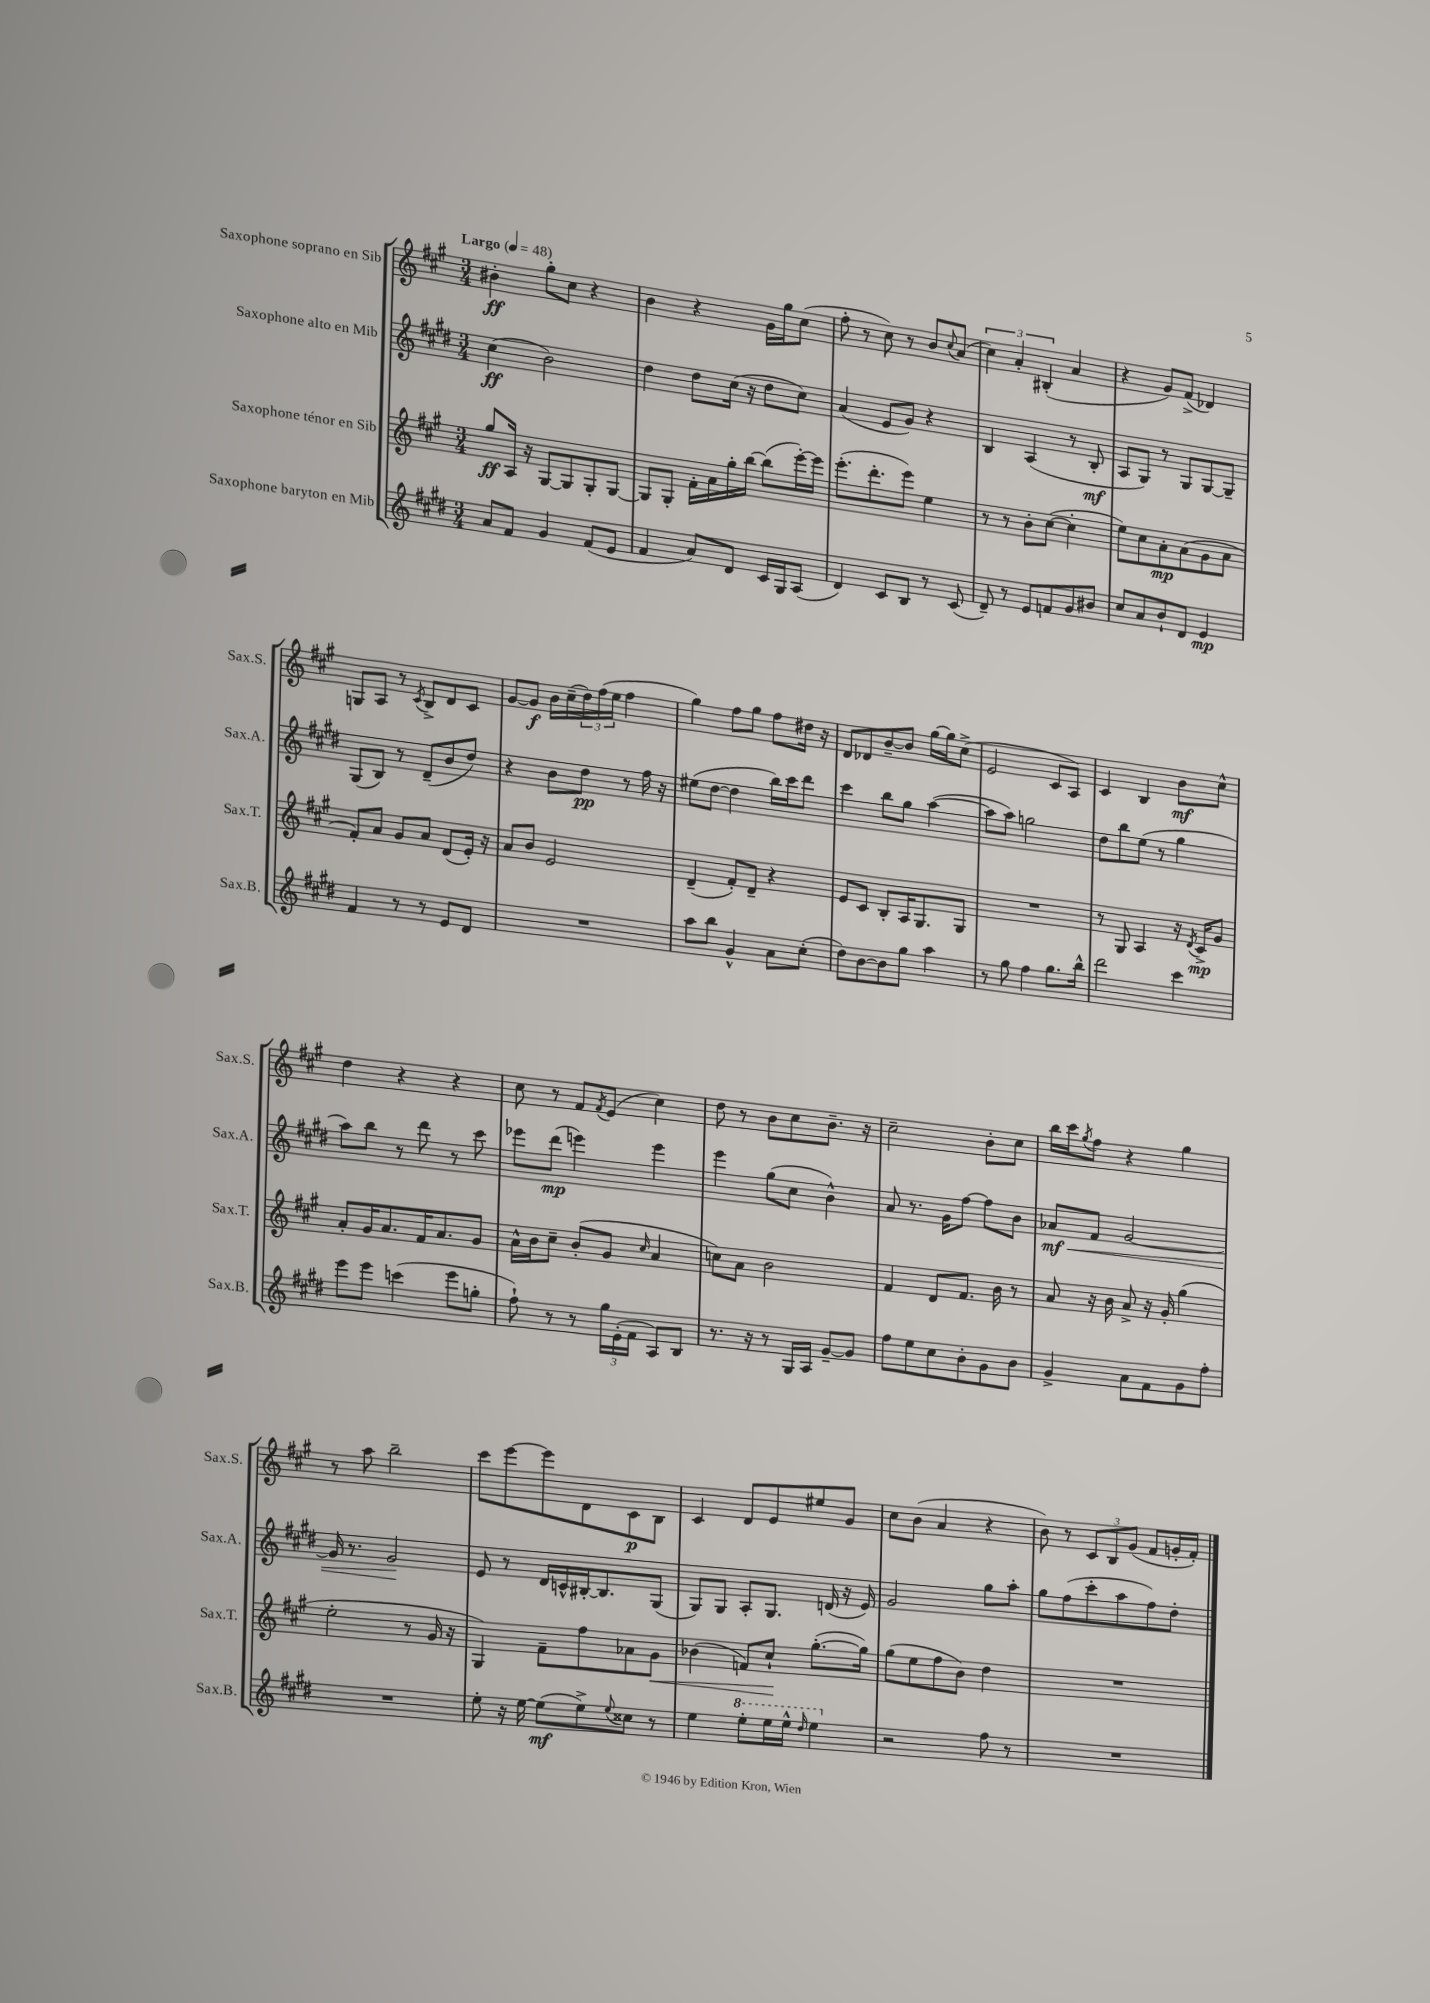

**kern	**dynam	**kern	**dynam	**kern	**dynam	**kern	**dynam
*part4	*part4	*part3	*part3	*part2	*part2	*part1	*part1
*staff4	*staff4	*staff3	*staff3	*staff2	*staff2	*staff1	*staff1
*I"Saxophone baryton en Mib	*	*I"Saxophone ténor en Sib	*	*I"Saxophone alto en Mib	*	*I"Saxophone soprano en Sib	*
*I'Sax.B.	*	*I'Sax.T.	*	*I'Sax.A.	*	*I'Sax.S.	*
*clefG2	*	*clefG2	*	*clefG2	*	*clefG2	*
*k[f#c#g#d#]	*	*k[f#c#g#]	*	*k[f#c#g#d#]	*	*k[f#c#g#]	*
*M3/4	*	*M3/4	*	*M3/4	*	*M3/4	*
*MM48	*	*MM48	*	*MM48	*	*MM48	*
=1	=1	=1	=1	=1	=1	=1	=1
!	!	!	!	!	!	!LO:TX:a:B:t=Largo	!
8a/L	.	8gg#/L	ff	(4cc#\	ff	4b#X'\	ff
8f#/J	.	16A/Jk	.	.	.	.	.
.	.	16r	.	.	.	.	.
4g#/	.	[8G#/L	.	2b\)	.	8gg#'\L	.
.	.	8G#/]	.	.	.	8cc#\J	.
(8f#/L	.	8G#'/	.	.	.	4r	.
8e/J	.	[8G#/J	.	.	.	.	.
=2	=2	=2	=2	=2	=2	=2	=2
4f#/	.	8G#/L]	.	4dd#\	.	4b\	.
.	.	8G#'/J	.	.	.	.	.
8a/L)	.	16f#'\LL	.	8dd#\L	.	4r	.
.	.	16a\	.	.	.	.	.
8d#/J	.	16gg#'\	.	(16cc#\Jk	.	.	.
.	.	[16bb\JJ	.	16r	.	.	.
16c#/LL	.	(8bb\L]	.	8dd#\L	.	16g#\LL	.
16G#/J	.	.	.	.	.	16gg#\J	.
(8A/J	.	[16eee'\L)	.	8cc#\J)	.	(8cc#\J	.
.	.	16eee\JJ]	.	.	.	.	.
=3	=3	=3	=3	=3	=3	=3	=3
4d#/)	.	(8.eee'\L	.	(4a/	.	8ff#'\	.
.	.	.	.	.	.	8r	.
.	.	8.ddd'\	.	.	.	.	.
8c#/L	.	.	.	8e/L	.	8cc#\)	.
8B/J	.	8eee\J)	.	8g#/J)	.	8r	.
8r	.	4ee\	.	4r	.	8b/L	.
.	.	.	.	.	.	8qqcc#/	.
(8c#/	.	.	.	.	.	(8a/J	.
=4	=4	=4	=4	=4	=4	=4	=4
8d#~/)	.	8r	.	4B/	.	6cc#\)	.
8r	.	8r	.	.	.	.	.
.	.	.	.	.	.	6a'/	.
8e/L	.	8b'\L	.	(4A/	.	.	.
.	.	.	.	.	.	(6B#X'/	.
8fn/	.	([8cc#\J	.	.	.	.	.
8g#/	.	4cc#'\]	.	8r	.	4a/	.
8b#X/J	.	.	.	8B'/	mf	.	.
=5	=5	=5	=5	=5	=5	=5	=5
8cc#/L	.	8ee\L)	.	8A/L	.	4r	.
8a/	.	8cc#\	.	8G#/J)	.	.	.
8b`/	.	8a'\	mp	8r	.	8g#/L)	.
8d#/J	.	(8a\	.	8G#/L	.	(8f#^/J	.
4e/	mp	8g#\	.	[8G#/	.	4d-X/)	.
.	.	8a\J	.	8G#~/J]	.	.	.
!!LO:LB:g=z
=6	=6	=6	=6	=6	=6	=6	=6
4f#/	.	8f#'/L)	.	(8G#/L	.	8Gn/L	.
.	.	8a/J	.	8B/J)	.	8A/J	.
8r	.	8g#/L	.	8r	.	8r	.
.	.	.	.	.	.	8qc#/	.
8r	.	8a/J	.	(8d#~/L	.	8B^/L	.
8e/L	.	(8d/L	.	8b/	.	8d/	.
8d#/J	.	16e'/Jk)	.	8dd#/J)	.	8c#/J	.
.	.	16r	.	.	.	.	.
=7	=7	=7	=7	=7	=7	=7	=7
2.r	.	8a/L	.	4r	.	[8g#/L	.
.	.	8b/J	.	.	.	8g#/J]	f
.	.	2e/	.	8b\L	.	16b\LL	.
.	.	.	.	.	.	(16cc#~\	.
.	.	.	.	8dd#\J	pp	24dd\)	.
.	.	.	.	.	.	(24ff#\	.
.	.	.	.	.	.	24ee\JJ	.
.	.	.	.	8r	.	4ff#\	.
.	.	.	.	16ff#\	.	.	.
.	.	.	.	16r	.	.	.
=8	=8	=8	=8	=8	=8	=8	=8
8aa\L	.	(4d~/	.	(8ee#X\L	.	4gg#\)	.
8bb\J	.	.	.	[8dd#\J	.	.	.
4g#^^/	.	8f#'/L)	.	4dd#\]	.	8ff#\L	.
.	.	8d~/J	.	.	.	8gg#\J	.
8a\L	.	4r	.	16bb\LL)	.	8ff#\L	.
.	.	.	.	16ccc#\J	.	.	.
(8cc#'\J	.	.	.	8ddd#\J	.	16dd#X\Jk	.
.	.	.	.	.	.	16r	.
=9	=9	=9	=9	=9	=9	=9	=9
8dd#\L)	.	8e/L	.	4ccc#\	.	8d/L	.
[8b\	.	8c#/J	.	.	.	8d-X/	.
8b\]	.	8B'/L	.	8bb\L	.	[8b~/	.
8gg#\J	.	16A/K	.	8gg#\J	.	8b/J]	.
.	.	8.G#/	.	.	.	.	.
4aa\	.	.	.	([4aa\	.	[16gg#\LL	.
.	.	.	.	.	.	16gg#\J]	.
.	.	8G#/J	.	.	.	(8cc#^\J	.
=10	=10	=10	=10	=10	=10	=10	=10
8r	.	2.r	.	8aa\L]	.	2e/	.
8gg#\	.	.	.	8aa\J)	.	.	.
4ff#\	.	.	.	2ggn\	.	.	.
8.gg#\L	.	.	.	.	.	8c#/L	.
.	.	.	.	.	.	8A/J)	.
16bb^^\Jk	.	.	.	.	.	.	.
=11	=11	=11	=11	=11	=11	=11	=11
2ddd#\	.	8r	.	8dd#\L	.	4c#/	.
.	.	8G#/	.	8bb\	.	.	.
.	.	4A/	.	(8ee\J	.	4B/	.
.	.	.	.	8r	.	.	.
4ccc#\	.	16r	.	4gg#\	.	8b\L	mf
.	.	8qd/	.	.	.	.	.
.	.	16c#^/KL	mp	.	.	.	.
.	.	8g#/J	.	.	.	8cc#^^\J	.
!!LO:LB:g=z
=12	=12	=12	=12	=12	=12	=12	=12
8eee\L	.	8a'/L	.	8aa\L)	.	4dd\	.
8eee\J	.	16g#/K	.	8bb\J	.	.	.
.	.	8.a/	.	.	.	.	.
(4cccn\	.	.	.	8r	.	4r	.
.	.	16f#/K	.	8ddd#\	.	.	.
.	.	8.a/	.	.	.	.	.
8eee\L	.	.	.	8r	.	4r	.
8ggn'\J	.	8g#/J	.	8ccc#\	.	.	.
=13	=13	=13	=13	=13	=13	=13	=13
8ff#`\)	.	16a^^\LL	.	8eee-X\L	.	8cc#\	.
.	.	16b\J	.	.	.	.	.
8r	.	8cc#~\J	.	(8ddd#\J	mp	8r	.
8r	.	(8b'/L	.	4eeen\)	.	8f#/L	.
.	.	.	.	.	.	8qf#/	.
24gg#\LL	.	8g#/J	.	.	.	(8e/J	.
(24e'\	.	.	.	.	.	.	.
24f#\JJ	.	.	.	.	.	.	.
.	.	16qqcc#/	.	.	.	.	.
8A/L)	.	4a/	.	4eee\	.	4cc#\)	.
8B/J	.	.	.	.	.	.	.
=14	=14	=14	=14	=14	=14	=14	=14
8.r	.	8ccn\L)	.	4eee\	.	8dd\	.
.	.	8a\J	.	.	.	8r	.
16r	.	.	.	.	.	.	.
8r	.	2b\	.	(8gg#\L	.	8b\L	.
16G#/LL	.	.	.	8cc#\J	.	8cc#\	.
16A/JJ	.	.	.	.	.	.	.
[8g#~/L	.	.	.	4b^^\)	.	8.b~\J	.
8g#/J]	.	.	.	.	.	.	.
.	.	.	.	.	.	16r	.
=15	=15	=15	=15	=15	=15	=15	=15
8ff#\L	.	4f#/	.	8a/	.	2cc#~\	.
8ee\	.	.	.	8.r	.	.	.
8cc#\	.	8d/L	.	.	.	.	.
.	.	.	.	16g#\KL	.	.	.
8b'\	.	8.f#/J	.	[8ff#\J	.	.	.
8g#\	.	.	.	8ff#\L]	.	8b'\L	.
.	.	16b\	.	.	.	.	.
8b\J	.	8r	.	8b\J	.	8cc#\J	.
=16	=16	=16	=16	=16	=16	=16	=16
!	!	!	!	!	!LO:HP:b	!	!
4g#^/	.	8a/	.	8a-X/L	< mf	16bb\LL	.
.	.	.	.	.	.	16ccc#\J	.
.	.	.	.	.	.	8qgg#/	.
.	.	16r	.	8f#/J	.	8ff#\J	.
.	.	16b\	.	.	.	.	.
8a\L	.	8a^/	.	[2g#/	.	4r	.
8f#\	.	16r	.	.	.	.	.
.	.	16g#'/	.	.	.	.	.
8g#\	.	(4gg#\	.	.	.	4gg#\	.
8ff#'\J	.	.	.	.	.	.	.
!!LO:LB:g=z
=17	=17	=17	=17	=17	=17	=17	=17
2.r	.	2ee'\	.	16g#/]	.	8r	.
.	.	.	.	8.r	.	.	.
.	.	.	.	.	.	8aa\	.
.	.	.	.	2g#/	.	2bb~\	.
.	.	8r	.	.	.	.	.
.	.	16g#/	.	.	.	.	.
.	.	16r	.	.	.	.	.
.	.	.	.	.	[	.	.
=18	=18	=18	=18	=18	=18	=18	=18
8ee'\	.	4G#/)	.	8e/	.	8ccc#\L	.
16r	.	.	.	8r	.	[8eee\	.
[16ee\	.	.	.	.	.	.	.
(8ee\L]	mf	8f#~\L	.	16d#/LL	.	8eee\]	.
.	.	.	.	16cn^^/	.	.	.
8ee^\)	.	8ff#\	.	[16B#X'/J	.	8d\	.
.	.	.	.	8.B#/]	.	.	.
8qqee/	.	.	.	.	.	.	.
8cc##X\J	.	8a-X\	.	.	.	8c#\	p
!	!	!	!LO:HP:b	!	!	!	!
8r	.	8g#\J	<	(8G#/J	.	8B\J	.
=19	=19	=19	=19	=19	=19	=19	=19
4ee\	.	(4b-X\	.	8G#/L)	.	4c#/	.
.	.	.	.	8G#/J	.	.	.
*8va	*	*	*	*	*	*	*
8eee'\L	.	8fn/L)	.	8A'/L	.	8d/L	.
16eee\L	.	8cc#`/J	.	8.G#/J	.	8e/	.
16eee^^\JJ	.	.	.	.	.	.	.
16qqddd#/	.	.	.	.	.	.	.
4eee\	.	([8.gg#'\L	[	.	.	8ee#X/	.
.	.	.	.	(16dn/	.	.	.
.	.	.	.	16r	.	8g#/J	.
.	.	16gg#\Jk])	.	16e/)	.	.	.
=20	=20	=20	=20	=20	=20	=20	=20
*X8va	*	*	*	*	*	*	*
2r	.	(8gg#\L	.	2g#/	.	8cc#\L	.
.	.	8ee\	.	.	.	(8b\J	.
.	.	8ff#\	.	.	.	4a/	.
.	.	8b\J)	.	.	.	.	.
8ff#\	.	4dd\	.	8gg#\L	.	4r	.
8r	.	.	.	8aa'\J	.	.	.
=21	=21	=21	=21	=21	=21	=21	=21
2.r	.	2.r	.	8gg#\L	.	8b\)	.
.	.	.	.	(8ff#\	.	8r	.
.	.	.	.	8ccc#'\	.	12c#/L	.
.	.	.	.	.	.	12B/	.
.	.	.	.	8aa\	.	.	.
.	.	.	.	.	.	(12g#/J	.
.	.	.	.	8ff#\)	.	8f#/L	.
.	.	.	.	8dd#'\J	.	16gn'/L	.
.	.	.	.	.	.	16f#'/JJ)	.
==	==	==	==	==	==	==	==
*-	*-	*-	*-	*-	*-	*-	*-
